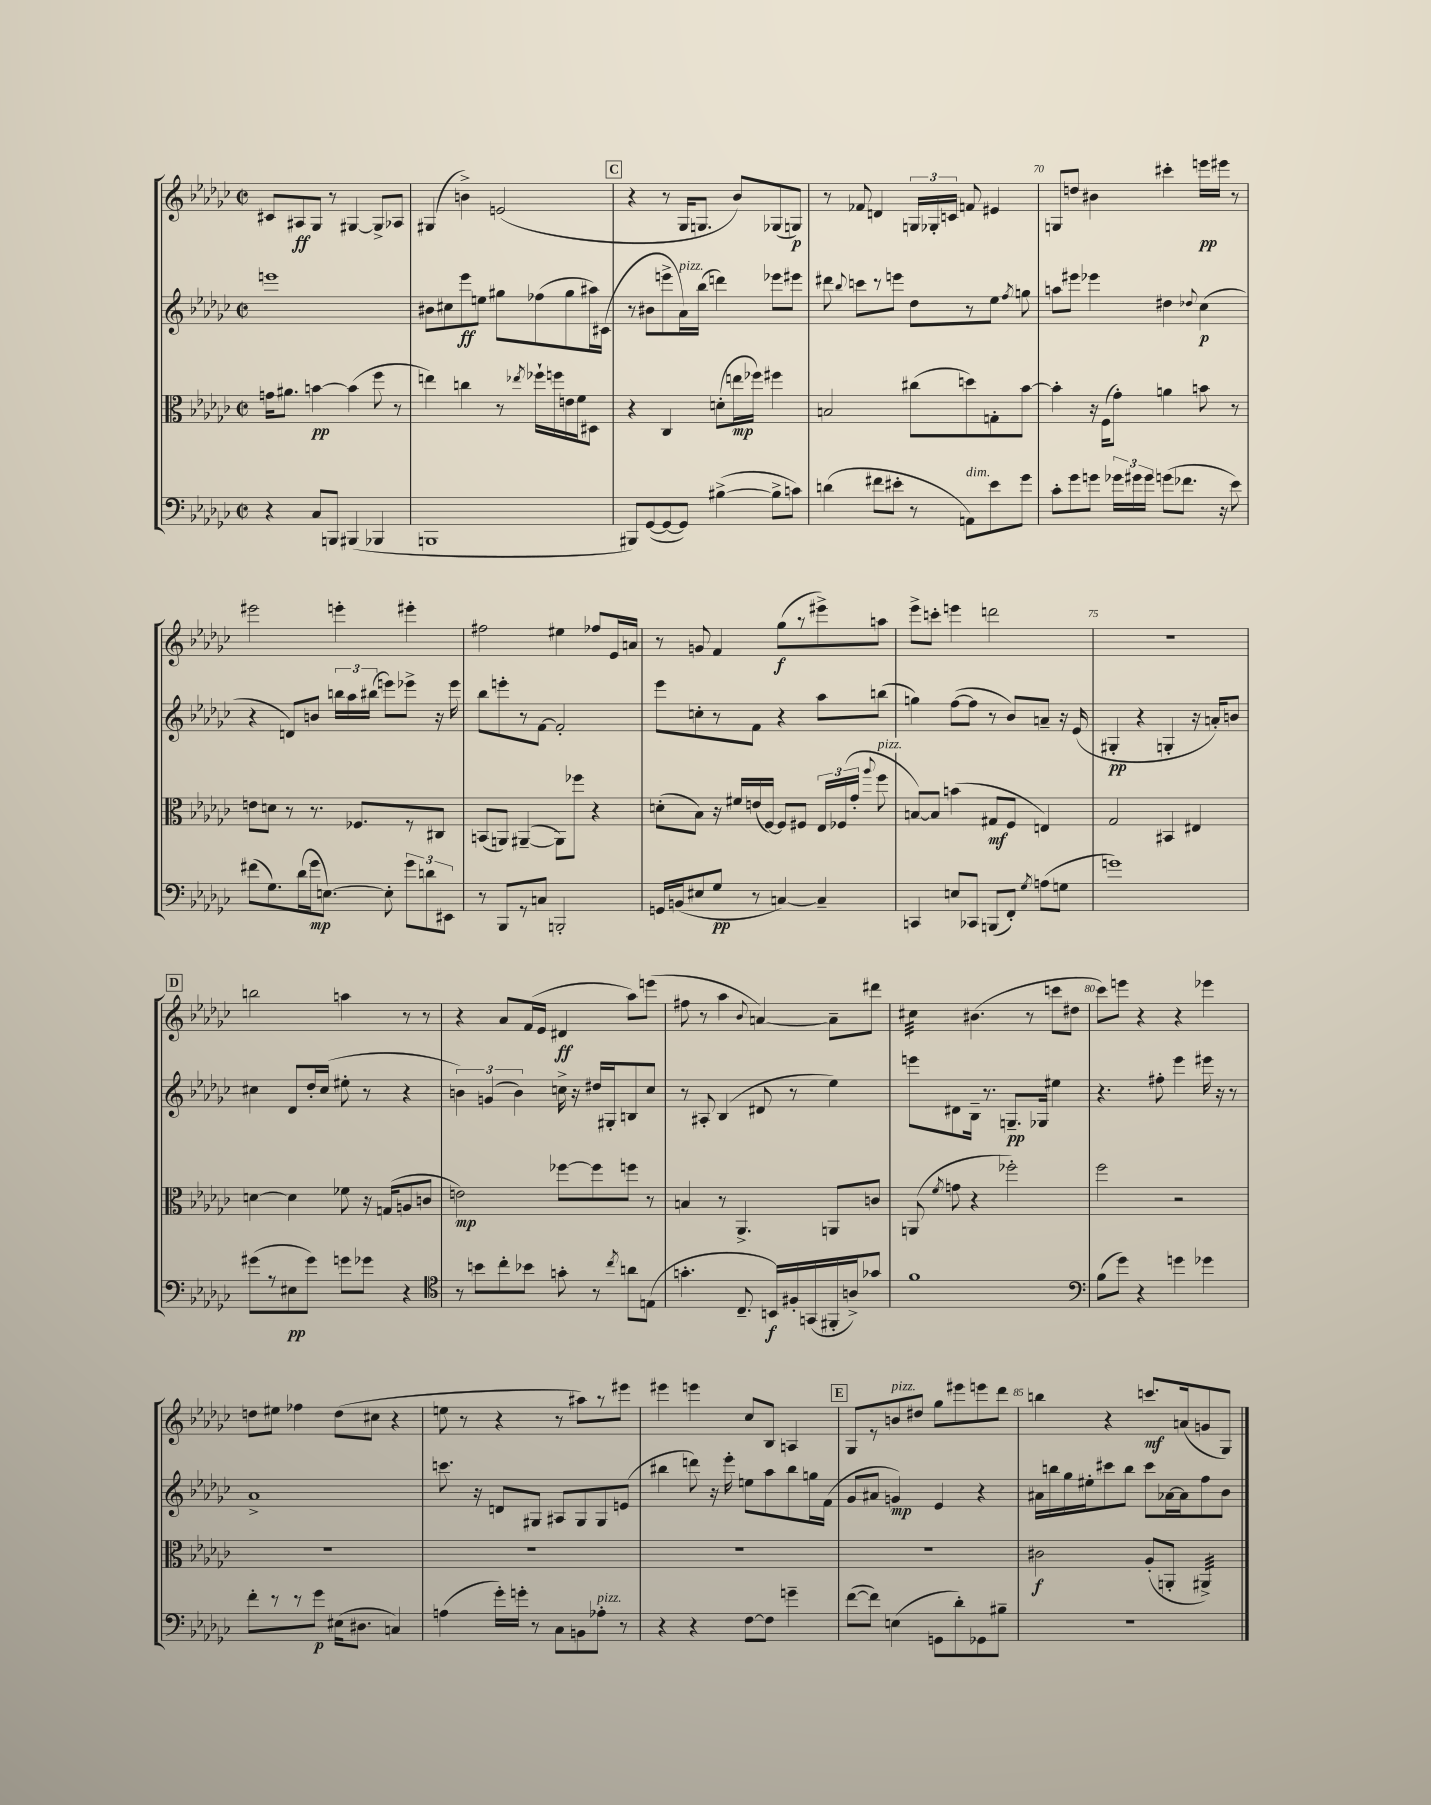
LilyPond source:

<<
\new StaffGroup <<
\new Staff = "s0" {
    \clef treble \key ges \major \defaultTimeSignature \time 2/2
    \autoBeamOff cis'8[ ais8\ff ges8] r8 gis4~ gis8[-> aes8] |
    gis4( b'4->) e'2( |
    \mark \markup { \box "C" } r4 r8 ges16[ g8.] bes'8[) ges8( g8]\p) |
    r8 fes'8 d'4 \tuplet 3/2 { g16[ ges16-. c'16] } f'8 eis'4 |
    g8[ d''8] bis'4 cis'''4-. e'''16[\pp eis'''16] r8 |
    eis'''2 e'''4-. eis'''4-. |
    fis''2 eis''4 fes''8[ ees'16 a'16] |
    r8 g'8 f'4 ges''8[\f( r8 eis'''8->) a''8] |
    ees'''8[-> c'''8]-. e'''4 d'''2 |
    r1 |
    \mark \markup { \box "D" } b''2 a''4 r8 r8 |
    r4 aes'8[ f'16( ees'16] dis'4\ff aes''8[) e'''8]( |
    fis''8 r8 aes''4 \appoggiatura { bes'8 } a'4~) a'8[-- dis'''8] |
    cis''4:32 bis'4.( r8 c'''8[ dis''8] |
    ces'''8[) e'''8] r4 r4 ees'''4 |
    d''8[ eis''8] fes''4 d''8[( cis''8] r4 |
    e''8 r8 r4 r8 ais''8[) r8 eis'''8] |
    eis'''4 e'''4 ces''8[ bes8] a4 |
    \mark \markup { \box "E" } ges8[ r8 b'8^\markup { \italic "pizz." } dis''8] ges''8[ eis'''8 e'''8 des'''8] |
    b''4 r4 c'''8.[\mf a'16( g'8 ges8]) \bar "|." |
}
\new Staff = "s1" {
    \clef treble \key ges \major \defaultTimeSignature \time 2/2
    \autoBeamOff e'''1 |
    bis'8[ cis''8 ees'''8\ff e''8] gis''8[ fes''8( gis''8 ais''16) cis'16]( |
    \mark \markup { \box "C" } r8 bis'8[ e'''8-> aes'16^\markup { \italic "pizz." }) bes''16]( d'''4) ees'''8[ eis'''8] |
    dis'''8 \appoggiatura { bes''8 } c'''8[ r8 e'''8] des''8[ r8 ees''8] \acciaccatura { f''8 } g''8 |
    a''8[ eis'''8] ees'''4 dis''4 \appoggiatura { des''8 } ces''4\p( |
    r4 d'8[) b'8] \tuplet 3/2 { b''16[ aes''16 bis''16]( } e'''8[) ees'''8]-> r16 ees'''16 |
    bes''8[ e'''8-. r8 f'8]~ f'2-. |
    ees'''8[ c''8-. r8 f'8] r4 aes''8[ b''8]( |
    g''4) f''8[~( f''8] r8 bes'8[) a'8]-- r16 ees'16( |
    gis4-.\pp r4 g4-. r16 a'16[-.) b'8] |
    \mark \markup { \box "D" } cis''4 des'8[ des''16-. cis''16]( eis''8-. r8 r4 |
    \tuplet 3/2 { b'4) g'4( b'4) } c''16-> r16 dis''16[ gis16-. b8 c''8] |
    r8 ais8-. bes4( dis'8 r8 ees''4) |
    e'''8[ dis'8 bes16]-- r8. g8.[--\pp ges16] eis''4 |
    r4. fis''8-. ees'''4 eis'''16 r16 r8 |
    aes'1-> |
    c'''8. r16 d'8[ gis8] ais8[ gis8 gis8 e'8]( |
    bis''4 d'''8) r16 ees'''16-. e''8[ aes''8 bis''8 g''16 f'16]( |
    \mark \markup { \box "E" } ges'8[ ais'8] g'4\mp) ees'4 r4 |
    ais'16[ b''16 ges''16 eis''16-. cis'''8 b''8] cis'''8[ aes'16~ aes'16 f''8 bes'8] \bar "|." |
}
\new Staff = "s2" {
    \clef alto \key ges \major \defaultTimeSignature \time 2/2
    \autoBeamOff g'16[ ais'8.] b'4~\pp b'4( f''8 r8 |
    e''4) c''4 r8 \acciaccatura { ees''8 } fes''16[-! f''16 e'16 f'16 dis8] |
    \mark \markup { \box "C" } r4 ces4 d'8[-.( e''16\mp fes''16]) fis''4 |
    b2 cis''8[( d''8) g8-. bes'8]~ |
    bes'4-. r16 f16[( ges'8]-.) a'4 b'8 r8 |
    e'8[ d'8] r8 r8. fes8.[ r8 cis8] |
    b,8[( a,8]) ais,4~--( ais,8[) fes''8] r4 |
    d'8[-.( bes8]) r16 fis'16[ e'16( f16]~) f8[ fis8] \tuplet 3/2 { ees16[ fes16( ges'16]-. } \appoggiatura { aes''8 } f''8^\markup { \italic "pizz." } |
    b8[~) b8] b'4( gis8[\mf f8] e4) |
    ges2 bis,4 eis4 |
    \mark \markup { \box "D" } d'4~ d'4 fes'8 r16 g16[( a8 c'8] |
    e'2\mp) fes''8[~ fes''8 f''8] r8 |
    b4 r8 aes,4.-> a,8[ c'8] |
    a,8( \acciaccatura { f'8 } g'8 r4 fes''2-.) |
    f''2 r2 |
    R1 |
    R1 |
    R1 |
    \mark \markup { \box "E" } R1 |
    cis'2\f aes8[-.( a,8]-. ais,4:32->) \bar "|." |
}
\new Staff = "s3" {
    \clef bass \key ges \major \defaultTimeSignature \time 2/2
    \autoBeamOff r4 ces8[ b,,8] bis,,4( bes,,4 |
    b,,1 |
    \mark \markup { \box "C" } bis,,8[) ges,8~( ges,8~ ges,8]) bis4~->( bis8[-> c'8]) |
    d'4( fis'8[ eis'8]-. r8 a,8[^\markup { \italic "dim." }) eis'8 ges'8] |
    ces'8[-. ges'8 g'8] \tuplet 3/2 { ges'16[ gis'16 gis'16] } g'8[( fes'8.] r16 ees'8) |
    fis'8[( ges8.) des'16( ges'16\mp e8.]~) e8-. \tuplet 3/2 { ges'8[ d'8 eis,8] } |
    r8 bes,,8[ r8 c8] b,,2-. |
    g,16[ b,16( eis8 ges8]\pp r8 c4~) c4-- |
    c,4 e8[ ces,8] b,,8[( f,8]-.) \acciaccatura { ges8 } a8[( g8] |
    g'1) |
    \mark \markup { \box "D" } gis'8[( r8 eis8\pp gis'8]) g'8[ ges'8] r4 |
    \clef tenor r8 b'8[ ces''8-. bes'8] g'8-. r8 \acciaccatura { ces''8 } a'8[ e8]( |
    g'4.-. ces8.-- b,16[\f) fis16-. g,16( fis,16-. a16->) ges'8] |
    f'1 |
    \clef bass bes8[( ges'8]) r4 g'4 ges'4 |
    f'8[-. r8 r8 ges'8]\p eis16[( dis8.] c4) |
    a4( ges'16[-.) g'16]-. r8 ces8[ b,8 aes8]-.^\markup { \italic "pizz." } r8 |
    r4 r4 f8[~ f8] g'4-- |
    \mark \markup { \box "E" } f'8[~( f'8]) e4( g,8[ des'8-.) ges,8 bis8]-- |
    r1 \bar "|." |
}
>>
>>
\layout { \context { \Score currentBarNumber = #66 \override BarNumber.break-visibility = ##(#f #t #t) barNumberVisibility = #(every-nth-bar-number-visible 5) } }
